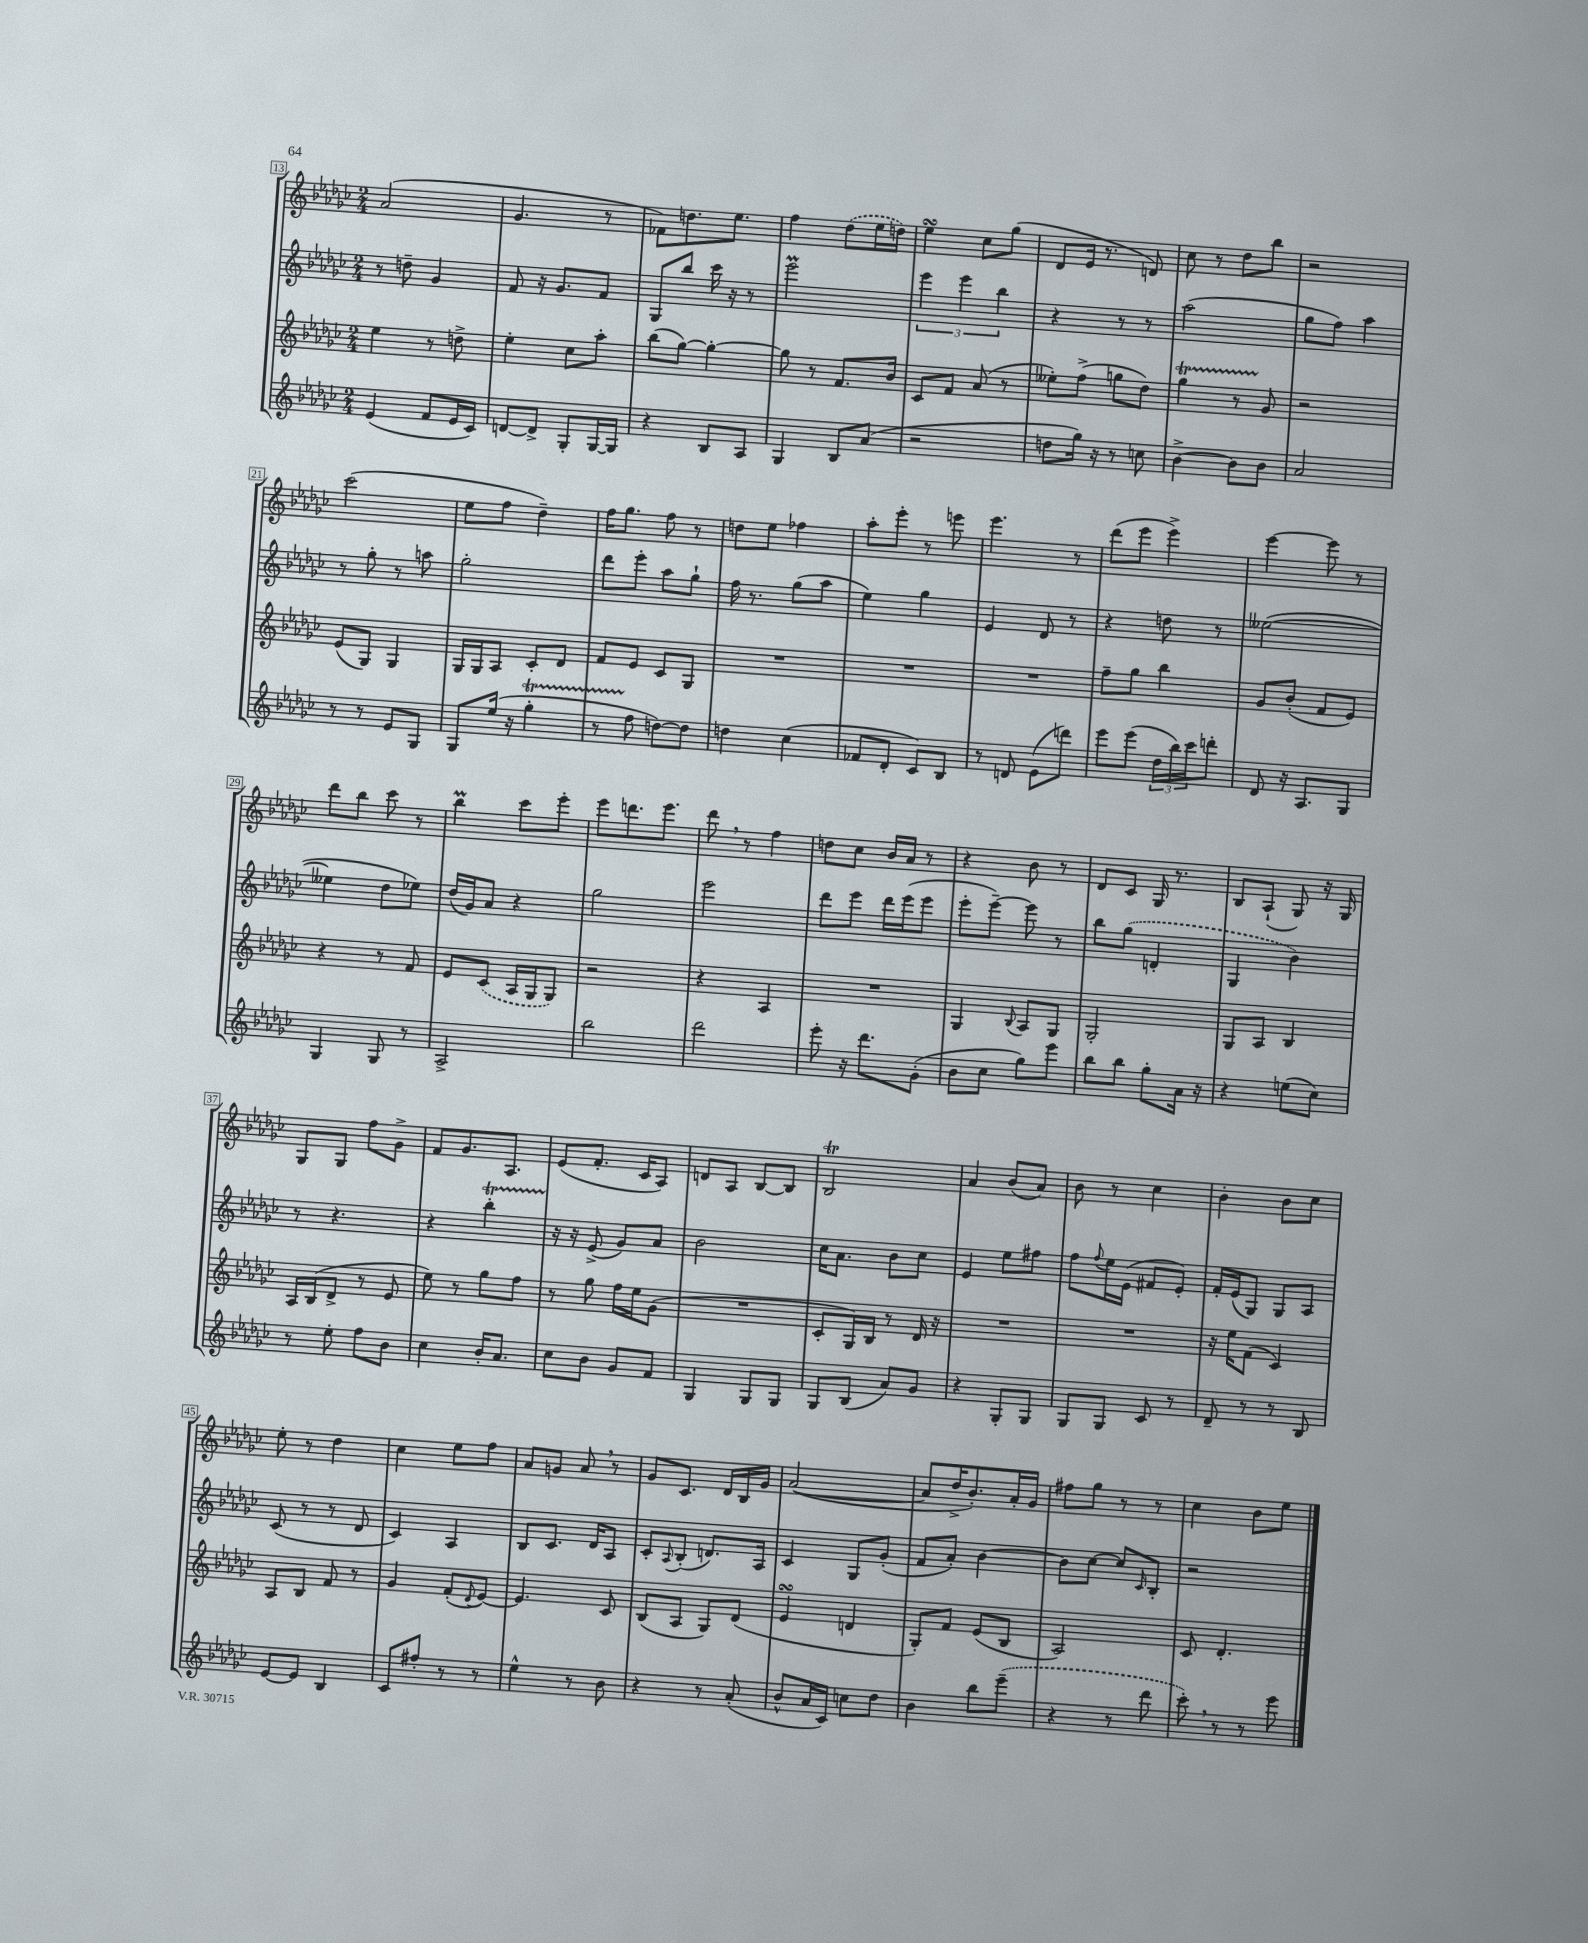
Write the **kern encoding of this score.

**kern	**kern	**kern	**kern
*staff4	*staff3	*staff2	*staff1
*clefG2	*clefG2	*clefG2	*clefG2
*k[b-e-a-d-g-c-]	*k[b-e-a-d-g-c-]	*k[b-e-a-d-g-c-]	*k[b-e-a-d-g-c-]
*M2/4	*M2/4	*M2/4	*M2/4
(4e-	4ee-	8r	(2a-
.	.	8dd~	.
8f	8r	4g-	.
16e-	8dd^	.	.
16c-)	.	.	.
=	=	=	=
[8d	4ee-'	8f	4.g-
8d^]	.	16r	.
.	.	8.g-	.
8G-'	8cc-	.	.
[16G-	8aa-'	8f	8r
16G-]	.	.	.
=	=	=	=
4r	(8bb-	8G-	8f-)
.	[8gg-)	8bb-	8.dd
8B-	4gg-'_	16ccc-	.
.	.	16r	8.ee-
8A-	.	8r	.
=	=	=	=
4G-	8gg-]	2eee-	4ff
.	8r	.	.
8B-	8.f	.	(8dd-
(8a-	.	.	16ee-
.	16b-	.	16dd)
=	=	=	=
2r	8c-	6eee-	4ee-
.	8f	.	.
.	.	6eee-	.
.	(8a-	.	8cc-
.	.	6bb-	.
.	8r	.	(8gg-
=	=	=	=
8dd	8ee--')	4r	8d-
16gg-)	(8ff^	.	16e-
16r	.	.	8.r
8r	8gg	8r	.
8cc	8dd-)	8r	8d)
=	=	=	=
[4b-^	4gg-	(2aa-	8cc-
.	.	.	8r
8b-]	8r	.	8dd-
8b-	8g-	.	8bb-
=	=	=	=
2a-	2r	8gg-	2r
.	.	8ff)	.
.	.	4aa-	.
=	=	=	=
8r	(8e-	8r	(2ccc-
8r	8G-)	8gg-'	.
8e-	4G-	8r	.
8G-	.	8aa	.
=	=	=	=
8G-	16G-	2gg-'	8ee-
.	16G-	.	.
(16ee-	8A-	.	8ff
16r	.	.	.
4gg-'	8c-'	.	4dd-~)
.	8d-	.	.
=	=	=	=
8r	8f	8ddd-	16ff
.	.	.	8.gg-
8ff	8e-	8eee-'	.
[8dd)	8c-	8aa-	8ff
8dd]	8G-	8gg-`	8r
=	=	=	=
4dd	2r	16ff	8dd
.	.	8.r	.
.	.	.	8ee-
(4cc-	.	(8gg-	4ff-
.	.	8aa-	.
=	=	=	=
8f-	2r	4ee-)	8aa-'
8d-'	.	.	8eee-'
8c-)	.	4gg-	8r
8B-	.	.	8eee
=	=	=	=
8r	2r	4e-	4.eee-
8d	.	.	.
(8e-	.	8d-	.
8ddd)	.	8r	8r
=	=	=	=
8eee-	8ff~	4r	(8ddd-
(8eee-	8gg-	.	8eee-
24dd-	4bb-	8dd	4eee-^)
24bb-)	.	.	.
24ccc-	.	.	.
8ddd'	.	8r	.
=	=	=	=
8d-	8g-	([2ee--	[4eee-
16r	(8b-'	.	.
8.A-	.	.	.
.	8f	.	8eee-]
8G-	8e-)	.	8r
=	=	=	=
4G-	4r	4ee--]	8ddd-
.	.	.	8bb-
8G-	8r	8dd-	8ccc-
8r	8f	8ee-)	8r
=	=	=	=
2A-^	8e-	(16dd-	4bb-
.	.	16g-)	.
.	(8c-	8a-	.
.	16A-	4r	8ccc-
.	16G-	.	.
.	8G-)	.	8eee-'
=	=	=	=
2bb-	2r	2gg-	8eee-
.	.	.	8.ddd
.	.	.	8.eee-
=	=	=	=
2ddd-	4r	2eee-	8ddd-
.	.	.	8r
.	4A-	.	4ff
=	=	=	=
8eee-'	2r	8ddd-	8dd
16r	.	8eee-	8cc-
8.ddd-	.	.	.
.	.	16ddd-	16b-
.	.	(16eee-	16a-
(8g-'	.	8eee-	8r
=	=	=	=
8b-	4G-	8eee-'	4r
8cc-	.	[8eee-~)	.
.	8qqB-	.	.
8gg-)	8A-	8eee-]	8b-
8eee-	8G-	8r	8r
=	=	=	=
8bb-	2G-'	8bb-	8d-
8bb-	.	(8gg-	8c-
8gg-'	.	4d'	16G-
.	.	.	8.r
16a-	.	.	.
16r	.	.	.
=	=	=	=
4r	8G-	4G-	8B-
.	8A-	.	(8A-`
(8ee	4B-	4b-)	8G-)
8cc-)	.	.	16r
.	.	.	16G-
=	=	=	=
8r	16A-	8r	8G-
.	(16B-	.	.
8ee-'	8d-^	4.r	8G-
8ff	8r	.	8ff
8b-	8e-	.	8g-^
=	=	=	=
4cc-	8ee-)	4r	8f
.	8r	.	8.g-
16b-'	8gg-	4bb-'	.
8.a-	.	.	8.A-
.	8ff	.	.
=	=	=	=
8cc-	8r	16r	(8e-
.	.	16r	.
8b-	8gg-	(8e-^	8.f'
8g-	16ff	8g-)	.
.	16ee-	.	16c-
8f	(8g-	8a-	8A-)
=	=	=	=
4G-	2r	2b-	8d
.	.	.	8A-
8G-	.	.	[8B-
8G-	.	.	8B-]
=	=	=	=
8G-	8c-'	16cc-	2B-
.	.	8.a-	.
(8B-	16G-)	.	.
.	16B-	.	.
8a-)	8r	8b-	.
8g-	16d-	8cc-	.
.	16r	.	.
=	=	=	=
4r	2r	4e-	4a-
8G-'	.	8ee-	(8b-
8G-	.	8ff#	8a-)
=	=	=	=
8G-	2r	8ff	8b-
.	.	8qqff	.
8G-	.	16ee-	8r
.	.	(16e-	.
8c-	.	8f#	4cc-
8r	.	8e-')	.
=	=	=	=
8d-~	16r	16f'	4b-'
.	16ee-	(16e-	.
8r	(8f	8G-)	.
8r	4c-)	8G-	8b-
8B-	.	8A-	8cc-
=	=	=	=
[8e-	8A-	(8c-	8ee-'
8e-]	8B-	8r	8r
4B-	8f	8r	4dd-
.	8r	8d-	.
=	=	=	=
8c-	4g-	4c-)	4cc-
8ff#'	.	.	.
8r	(8f'	4A-	8ee-
.	8qqd-	.	.
8r	[8e-)	.	8ff
=	=	=	=
4ee-^^	4.e-]	8B-	8a-
.	.	8.c-	8g
8r	.	.	8a-
.	.	16d-	.
8b-	8c-	8A-	8r
=	=	=	=
4r	(8B-	8c-'	8g-
.	.	8qqA-	.
.	8A-	(8B-'	8.c-
8r	8G-)	8.d)	.
.	.	.	16d-
(8a-'	(8d-	.	16B-
.	.	16A-	16g-
=	=	=	=
8b-^^	4e-	4c-	([2a-
16a-	.	.	.
16c-)	.	.	.
8cc	4d	8G-	.
8dd-	.	(8g-'	.
=	=	=	=
4b-	8G-')	8f	8a-]
.	8f	8a-')	16dd-^
.	.	.	8.b-')
8bb-	(8e-	[4b-	.
(8eee-~	8B-	.	16a-'
.	.	.	16g-
=	=	=	=
4r	2A-)	8b-]	8ff#
.	.	[8cc-	8gg-
8r	.	8cc-]	8r
.	.	16qqc-	.
8ddd-	.	8B-'	8r
=	=	=	=
8ccc-')	8c-	2r	4cc-
8r	4.d-'	.	.
8r	.	.	8b-
8eee-	.	.	8ee-
==	==	==	==
*-	*-	*-	*-
